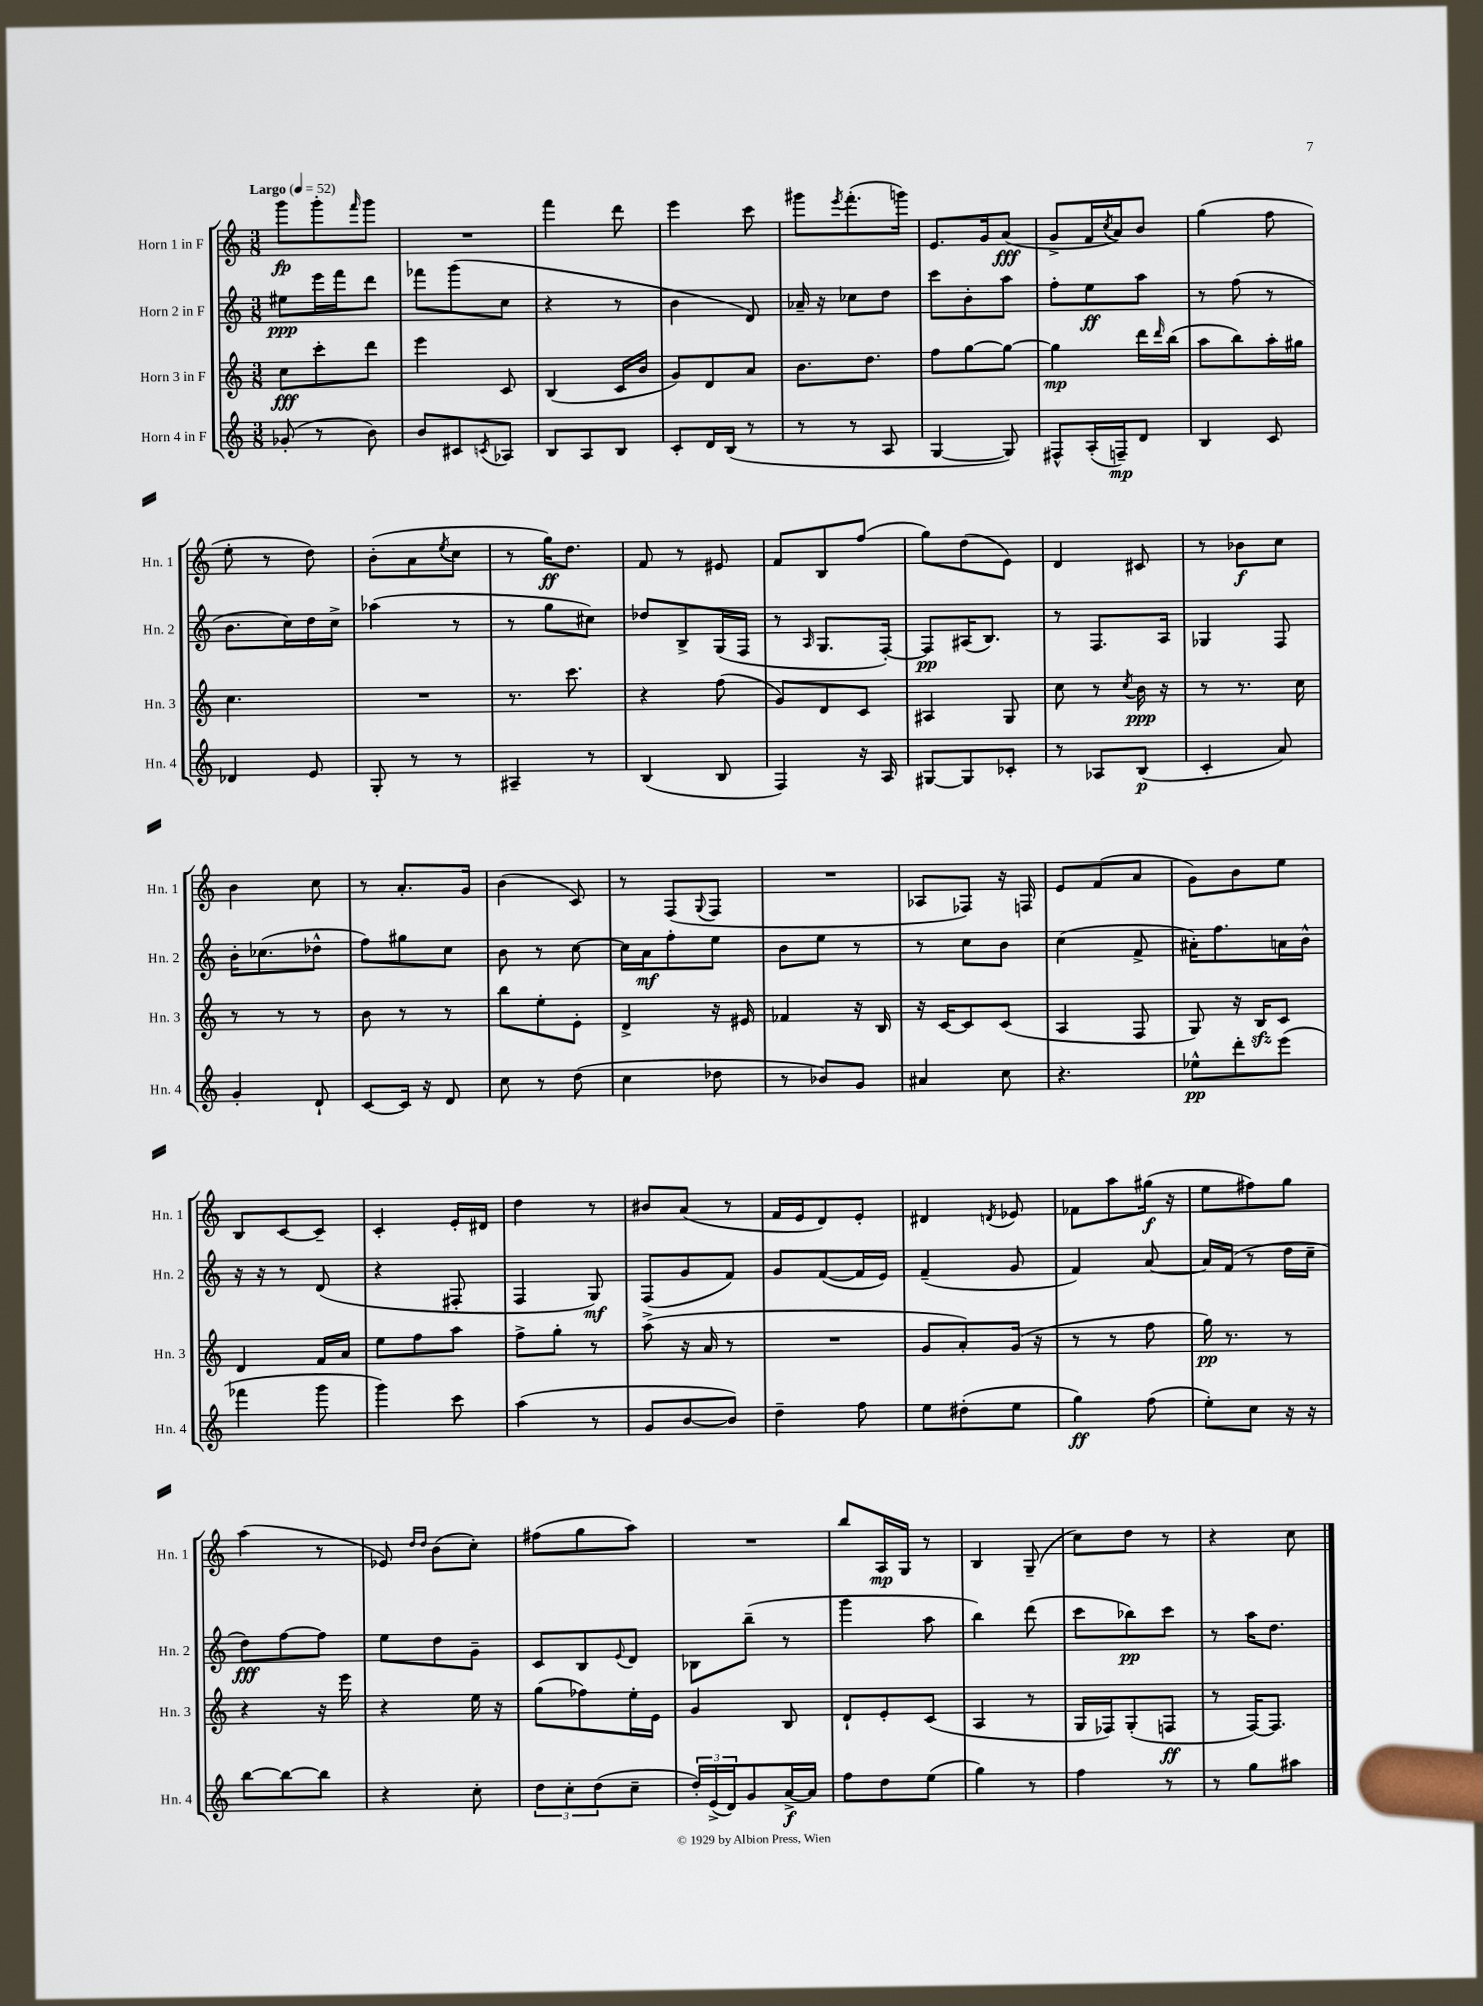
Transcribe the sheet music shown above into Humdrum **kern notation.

**kern	**kern	**kern	**kern
*staff4	*staff3	*staff2	*staff1
*clefG2	*clefG2	*clefG2	*clefG2
*k[]	*k[]	*k[]	*k[]
*M3/8	*M3/8	*M3/8	*M3/8
*MM52	*MM52	*MM52	*MM52
(8g-'	8cc	8ee#	8ggg
8r	8ccc'	16eee	8ggg'
.	.	16fff	.
.	.	.	16qqfff
8b)	8ddd	8ddd	8ggg
=	=	=	=
8b	4eee	8fff-	4.r
8c#	.	(8ggg	.
8qc	.	.	.
8A-	8c	8cc	.
=	=	=	=
8B	(4B	4r	4fff
8A	.	.	.
8B	16c	8r	8ddd
.	16b	.	.
=	=	=	=
8c'	8g)	4b	4eee
16d	8d	.	.
(16B	.	.	.
8r	8a	8d)	8ccc
=	=	=	=
8r	8.b	16a-~	8ggg#
.	.	16r	.
.	.	.	8qeee
8r	.	8cc-	(8.fff'
.	8.dd	.	.
8A	.	8dd	.
.	.	.	16ggg)
=	=	=	=
[4G	8ff	8ccc	8.e
.	[8gg	8b'	.
.	.	.	16g
8G])	8gg_	8aa	(8a
=	=	=	=
8F#^^	4gg]	8ff'	8g^
(16A'	.	8ee	16f
.	.	.	8qcc
16F~)	.	.	16a)
8d	16ddd	8aa	8b
.	16qqddd	.	.
.	(16bb	.	.
=	=	=	=
4B	8aa	8r	(4gg
.	8bb)	(8ff	.
8c	16aa'	8r	8ff
.	16gg#	.	.
=	=	=	=
4d-	4.cc	8.b	8ee'
.	.	.	8r
.	.	16cc)	.
8e	.	16dd	8dd)
.	.	16cc^	.
=	=	=	=
8G'	4.r	(4aa-	(8b'
8r	.	.	8a
.	.	.	8qee
8r	.	8r	8cc
=	=	=	=
4A#~	8.r	8r	8r
.	.	8gg	16gg)
.	8.ccc	.	8.dd
8r	.	8cc#)	.
=	=	=	=
(4B	4r	8dd-	8f
.	.	8B^	8r
8B	(8ff	(16G	8e#
.	.	16F	.
=	=	=	=
4F)	8g)	8r	8f
.	.	16qqA	.
.	8d	8.G	8B
16r	8c	.	(8ff
16A	.	[16F')	.
=	=	=	=
[8G#	4A#	8F]	8gg)
8G#]	.	(16A#	(8dd
.	.	8.B)	.
8c-'	8G	.	8e)
=	=	=	=
8r	8cc	8r	4d
8A-	8r	8.F	.
.	8qcc	.	.
(8B	16b	.	8c#
.	16r	16A	.
=	=	=	=
4c'	8r	4G-	8r
.	8.r	.	8b-
8a)	.	8F	8cc
.	16cc	.	.
=	=	=	=
4g'	8r	16b'	4b
.	.	(8.cc-	.
.	8r	.	.
8d`	8r	8dd-^^	8cc
=	=	=	=
[8c	8b	8ff)	8r
16c]	8r	8gg#	8.a'
16r	.	.	.
8d	8r	8cc	.
.	.	.	16g
=	=	=	=
8cc	8bb	8b	(4b
8r	8ee'	8r	.
(8dd	8e'	[8cc	8c)
=	=	=	=
4cc	4d^	16cc]	8r
.	.	16a	.
.	.	8ff'	(8F
.	.	.	8qqG
8dd-	16r	8ee	8F
.	16e#	.	.
=	=	=	=
8r	4f-	8b	4.r
8b-)	.	8ee	.
8g	16r	8r	.
.	16B	.	.
=	=	=	=
4a#	16r	8r	8A-
.	[16c	.	.
.	8c]	8cc	8F-)
8cc	(8c	8b	16r
.	.	.	16F
=	=	=	=
4.r	4A	(4cc	8e
.	.	.	(8f
.	8F	8f^	8a
=	=	=	=
8ee-^^	8G)	16a#')	8g)
.	.	8.ff	.
8ddd'	16r	.	8b
.	16B	.	.
(8eee	8c	16a	8ee
.	.	16b^^	.
=	=	=	=
4fff-	4d	16r	8B
.	.	16r	.
.	.	8r	[8c
8ggg	16f	(8d	8c~]
.	16a	.	.
=	=	=	=
4ggg)	8ee	4r	4c'
.	8ff	.	.
8ccc	8aa	8F#'	16e'
.	.	.	16d#
=	=	=	=
(4aa	8ff^	4F	4dd
.	8gg'	.	.
8r	8r	8G)	8r
=	=	=	=
8g	(8aa^	(8F	8b#
[8b	16r	8g	(8a
.	16a	.	.
8b])	8r	8f)	8r
=	=	=	=
4dd~	4.r	8g	16f
.	.	.	16e
.	.	([8f	8d)
8ff	.	16f]	8e'
.	.	16e)	.
=	=	=	=
8ee	8g	(4f~	4d#
(8dd#'	8a')	.	.
.	.	.	8qd
8ee	(16g	8g	8e-
.	16r	.	.
=	=	=	=
4gg)	8r	4f)	8f-
.	8r	.	8aa
(8ff	8ff	[8a	(16gg#
.	.	.	16r
=	=	=	=
8ee')	16gg)	16a]	8ee
.	8.r	(16f	.
8cc	.	8r	8ff#)
16r	8r	16dd	8gg
16r	.	16cc~	.
=	=	=	=
[8bb	4r	8dd)	(4aa
8bb_	.	[8ff	.
8bb]	16r	8ff]	8r
.	16eee	.	.
=	=	=	=
4r	4r	8ee	8e-)
.	.	.	16qqdd
.	.	.	16qqdd
.	.	8dd	(8b
8cc'	16ee	8g~	8cc')
.	16r	.	.
=	=	=	=
12dd	(8gg	8c	(8ff#
12cc'	.	.	.
.	8ff-)	8B	8gg
(12dd	.	.	.
.	.	8qqe	.
8cc~	16ee'	8d	8aa)
.	16e	.	.
=	=	=	=
24dd')	4g	8B-	4.r
(24e^	.	.	.
24d)	.	.	.
8g	.	(8bb~	.
[16a^	8B	8r	.
16a]	.	.	.
=	=	=	=
8ff	8d`	4ggg	8bb
8dd	8e'	.	16A
.	.	.	16G
(8ee	(8c	8aa	8r
=	=	=	=
4gg)	4A	4bb)	4B
8r	8r	(8ddd	(8G~
=	=	=	=
4ff	16G	8ccc	8cc)
.	16F-)	.	.
.	(8G'	8bb-)	8dd
8r	8F	8ccc	8r
=	=	=	=
8r	8r	8r	4r
8gg	[16F)	16aa	.
.	8.F]	8.dd	.
8aa#	.	.	8cc
==	==	==	==
*-	*-	*-	*-
